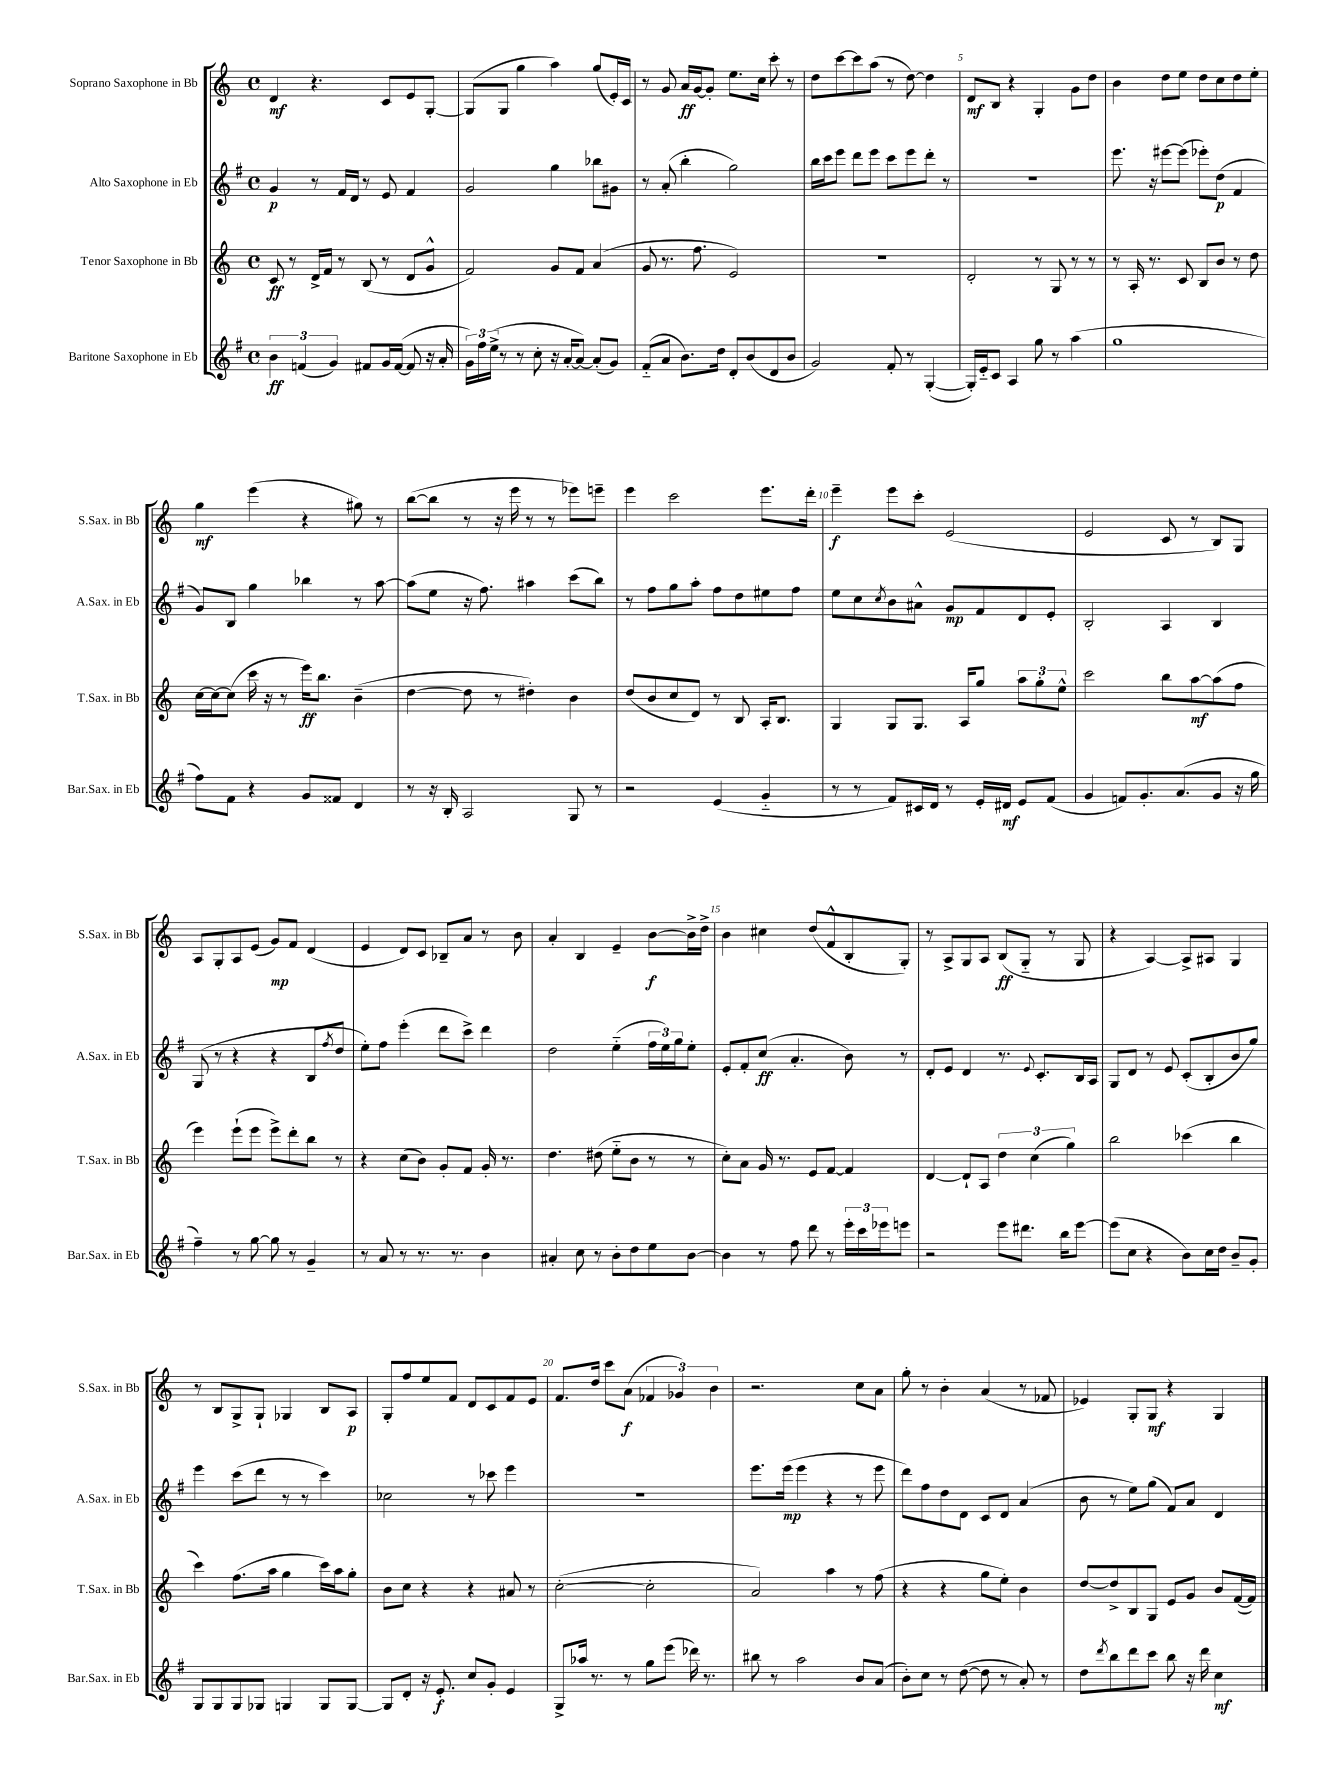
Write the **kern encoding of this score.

**kern	**kern	**kern	**kern
*staff4	*staff3	*staff2	*staff1
*clefG2	*clefG2	*clefG2	*clefG2
*k[f#]	*k[]	*k[f#]	*k[]
*M4/4	*M4/4	*M4/4	*M4/4
*met(c)	*met(c)	*met(c)	*met(c)
6b	8c	4g	4d
.	8r	.	.
(6f	.	.	.
.	16d^	8r	4.r
.	16f	.	.
6g)	.	.	.
.	8r	16f#	.
.	.	16d	.
8f#	(8B	8r	.
16g	8r	8e	8c
([16f#	.	.	.
8f#]	8d	4f#	8e
16r	8g^^	.	[8G'
16a'	.	.	.
=	=	=	=
24g)	2f)	2g	(8G]
24ff#	.	.	.
(24ee^	.	.	.
8r	.	.	8G
8r	.	.	4gg
8cc'	.	.	.
16r	8g	4gg	4aa)
[16a'	.	.	.
8a_)	8f	.	.
(8a']	(4a	8bb-	(8gg
8g)	.	8g#	16e')
.	.	.	16c
=	=	=	=
(8f#'~	8g	8r	8r
8a	8.r	(8a'	8g
8.b)	.	4bb'	16a
.	8.ff	.	[16g
.	.	.	8g']
16dd	.	.	.
8d'	2e)	2gg)	8.ee
(8b	.	.	.
.	.	.	16cc
8d	.	.	8ccc'
8b	.	.	8r
=	=	=	=
2g)	1r	16bb	8dd
.	.	16ccc	.
.	.	8eee	[8ccc
.	.	8ddd	8ccc]
.	.	8eee	(8aa
8f#'	.	8ccc	8r
8r	.	8eee	[8dd)
([4G'	.	8ddd'	4dd]
.	.	8r	.
=	=	=	=
16G'])	2d'	1r	8d
16e'~	.	.	.
8c	.	.	8B
4A	.	.	4r
8gg	8r	.	4G'
8r	8G	.	.
(4aa	8r	.	8g
.	8r	.	8dd
=	=	=	=
1gg	8r	8.eee	4b
.	16A'	.	.
.	8.r	16r	.
.	.	[8eee#	8dd
.	8c	(8eee#]	8ee
.	8B	8eee-')	8dd
.	8b	(8dd	8cc
.	8r	4f#	8dd
.	8dd	.	8ee'
=	=	=	=
8ff#)	[16cc	8g)	4gg
.	16cc_	.	.
8f#	(8cc]	8B	.
4r	16ccc	4gg	(4eee
.	16r	.	.
.	8r	.	.
8g	16eee)	4bb-	4r
.	8.bb	.	.
8f##	.	.	.
4d	(4b~	8r	8gg#)
.	.	[8aa	8r
=	=	=	=
8r	[4dd	(8aa]	([8bb
16r	.	8ee	8bb]
16B'	.	.	.
2A	8dd]	16r	8r
.	.	8.ff#)	.
.	8r	.	16r
.	.	.	16eee
.	4dd#')	4aa#	8r
.	.	.	8r
8G	4b	(8ccc	8eee-)
8r	.	8bb)	8eee~
=	=	=	=
2r	(8dd	8r	4eee
.	8b	8ff#	.
.	8cc	8gg	2ccc
.	8d)	8aa'	.
(4e	8r	8ff#	.
.	8B	8dd	.
4g'~	16A'	8ee#	8.eee
.	8.B	.	.
.	.	8ff#	.
.	.	.	16ddd'
=	=	=	=
8r	4G	8ee	4eee~
8r	.	8cc	.
.	.	8qcc	.
8f#)	8G	8b	8eee
16c#	8.G	8a#^^	8ccc'
16d	.	.	.
8r	.	8g	(2e
.	16A	.	.
16e'	8gg	8f#	.
16d#	.	.	.
8e	12aa	8d	.
.	12gg'	.	.
(8f#	.	8e'	.
.	12ee^^	.	.
=	=	=	=
4g	2ccc	2B'	2e
8f)	.	.	.
8.g'	.	.	.
.	8bb	4A	8c
(8.a	.	.	.
.	[8aa	.	8r
8g	(8aa]	4B	8B)
16r	8ff	.	8G
16gg	.	.	.
=	=	=	=
4ff#~)	4eee)	(8G	8A
.	.	8r	8G'
8r	(8eee`	4r	8A
[8gg	8eee	.	(8e
8gg]	8eee^)	4r	8g)
8r	8ddd'	.	8f
4g~	8bb	8B	(4d
.	.	8qff#	.
.	8r	8dd	.
=	=	=	=
8r	4r	8ee')	4e
8a	.	8ff#	.
8r	(8cc	(4eee'	8d)
8.r	8b)	.	8c
.	8g'	8ddd	8B-~
8.r	.	.	.
.	8f	8ccc^)	8a
4b	16g'	4ddd	8r
.	8.r	.	.
.	.	.	8b
=	=	=	=
4a#'	4.dd	2dd	4a'
8cc	.	.	4B
8r	(8dd#	.	.
8b'	8ee'~	(4ee'~	4e~
8dd	8b	.	.
8ee	8r	24ff#	[8b
.	.	24ee)	.
.	.	24gg	.
[8b	8r	8ee'	16b^]
.	.	.	16dd^
=	=	=	=
4b]	8cc')	8e'	4b
.	8a	8f#'	.
8r	16g	(8cc	4cc#
.	8.r	.	.
8ff#	.	4.a'	.
8ddd	8e	.	(8dd
8r	[8f	.	8f^^
24eee'	4f]	8b)	8B'
24ccc	.	.	.
24eee-	.	.	.
8eee	.	8r	8G')
=	=	=	=
2r	[4d	8d'	8r
.	.	8e	8A^
.	8d`]	4d	8G
.	8A	.	8A
8eee	6dd	8.r	(8B
8.ddd#	.	.	8G'~
.	(6cc	.	.
.	.	8qqe	.
.	.	8.c'	.
.	.	.	8r
16bb	.	.	.
.	6gg)	.	.
[8eee	.	16B	8G
.	.	16A	.
=	=	=	=
(8eee]	2bb	8G	4r
8cc	.	8d	.
4r	.	8r	[4A)
.	.	8e	.
8b)	(4ccc-	(8c'	8A^]
16cc	.	8B'	8A#
16dd	.	.	.
8b~	4bb	8b	4G
8g'	.	8gg)	.
=	=	=	=
8G	4ccc)	4eee	8r
8G	.	.	8B
8G	(8.ff	(8ccc	8G^
8G-	.	8ddd	8G`
.	16aa	.	.
4G	4gg	8r	4G-
.	.	8r	.
8G	16ccc)	4ccc)	8B
.	16aa	.	.
[8G	8gg'	.	8A
=	=	=	=
8G]	8b	2cc-	8G'
8d'	8cc	.	8ff
16r	4r	.	8ee
8.e'	.	.	.
.	.	.	8f
8cc	4r	8r	8d
8g'	.	8ccc-	8c
4e	8a#	4eee	8f
.	8r	.	8e
=	=	=	=
8G^	([2cc'	1r	8.f
16aa-	.	.	.
8.r	.	.	16dd
.	.	.	8ccc
8r	.	.	(8a
8gg	2cc']	.	6f-
(8eee	.	.	.
.	.	.	6g-)
16ddd-)	.	.	.
8.r	.	.	.
.	.	.	6b
=	=	=	=
8bb#	2a)	8.eee	2.r
8r	.	.	.
.	.	(16eee	.
2aa	.	4eee	.
.	4aa	4r	.
8b	8r	8r	8cc
(8a	(8ff	8eee	8a
=	=	=	=
8b')	4r	8ddd)	8gg'
8cc	.	8ff#	8r
8r	4r	8dd	4b'
([8dd	.	8d	.
8dd]	8gg	8c	(4a
8r	8ee')	8d	.
8a')	4b	(4a	8r
8r	.	.	8f-
=	=	=	=
8dd	[8dd	8b	4e-)
8qddd	.	.	.
8bb	8dd^]	8r	.
8ddd	8B	8ee)	8G'
8ccc	8G	(8gg	8G
8bb	8e	8f#)	4r
16r	8g	8a	.
16ddd	.	.	.
4cc	8b	4d	4G
.	([16f	.	.
.	16f])	.	.
==	==	==	==
*-	*-	*-	*-
